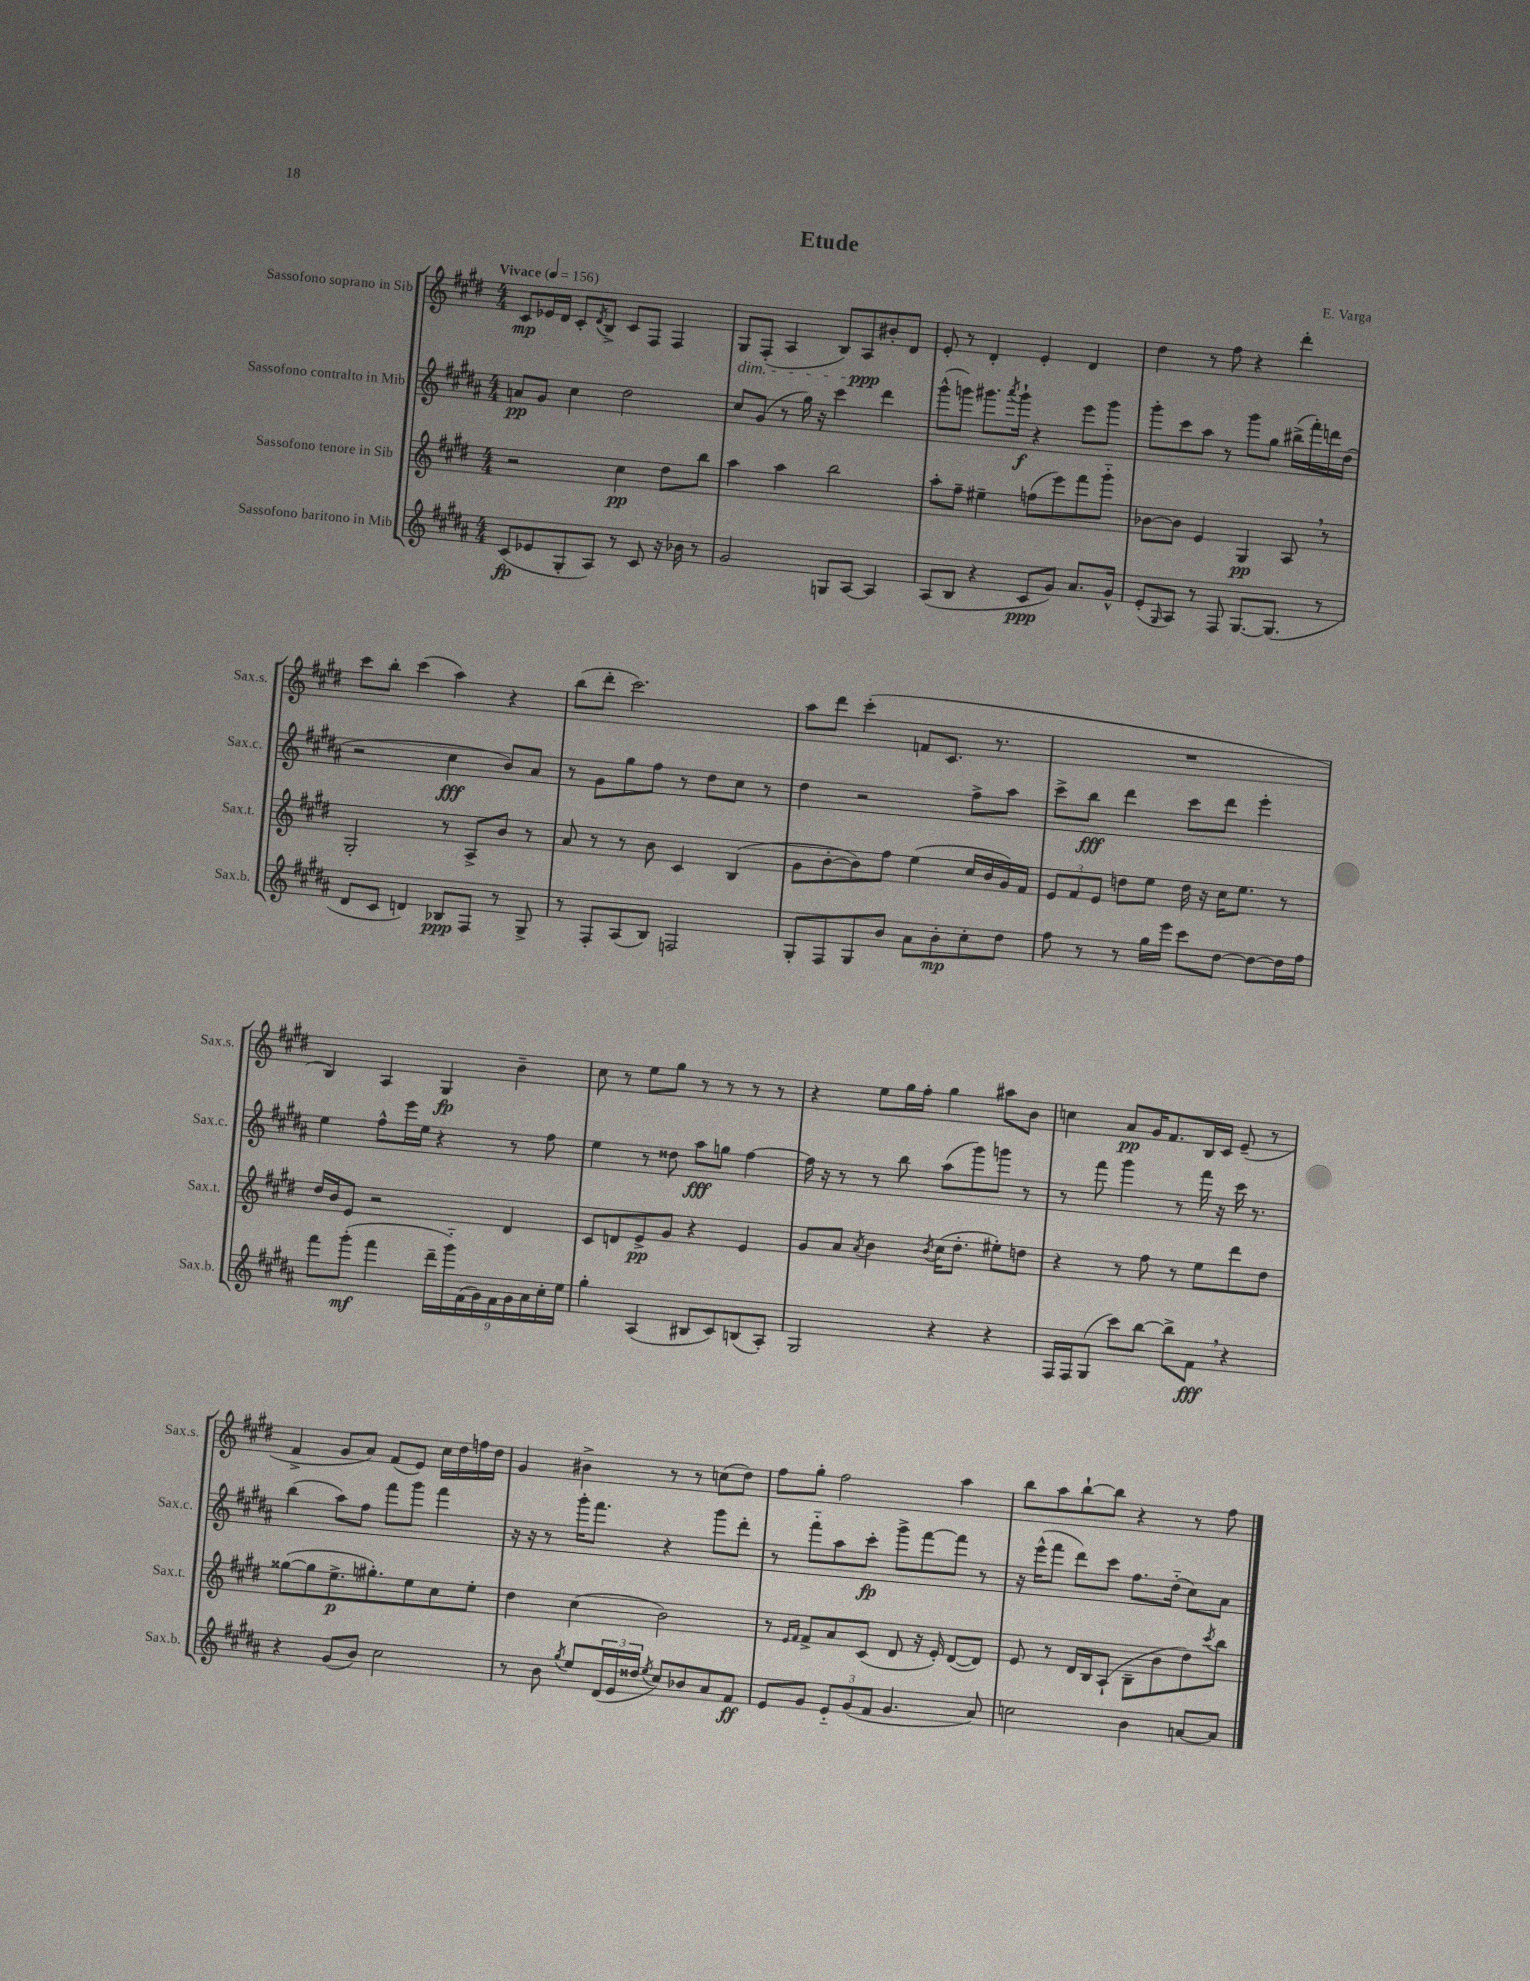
\header { title = "Etude" composer = "E. Varga" }
<<
\new StaffGroup <<
\new Staff = "s0" \with { instrumentName = "Sassofono soprano in Sib" shortInstrumentName = "Sax.s." } {
    \clef treble \key e \major \numericTimeSignature \time 4/4 \tempo "Vivace" 4 = 156
    cis'8\mp ees'16 dis'16 cis'8-. \acciaccatura { dis'8 } b8-> cis'8 fis8 fis4 |
    gis8\dim fis8-.( a4 b8) a8\ppp\! bis'8-. dis'8 |
    e'8-. r8 dis'4-. e'4-. dis'4 |
    dis''4 r8 fis''8 r4 dis'''4-. |
    cis'''8 b''8-. cis'''4( a''4) r4 |
    b''8( dis'''8-. cis'''2.) |
    a''8 dis'''8 cis'''4-.( f'8 cis'8. r8. |
    R1 |
    b4) a4 gis4\fp b'4-- |
    cis''8 r8 e''8 gis''8 r8 r8 r8 r8 |
    r4 e''8 gis''16 fis''16-. gis''4 ais''8 b'8 |
    c''4 a'8\pp gis'16 fis'8. b16 cis'16 e'8--( r8 |
    fis'4-> gis'8 a'8) fis'8( e'8) cis''16 dis''16 f''16 dis''16 |
    gis'4 bis'4-> r8 r8 c''8( dis''8) |
    fis''8 gis''8-. fis''2 a''4 |
    b''8 a''8 b''8~-! b''8 r4 r8 fis''8 \bar "|." |
}
\new Staff = "s1" \with { instrumentName = "Sassofono contralto in Mib" shortInstrumentName = "Sax.c." } {
    \clef treble \key b \major \numericTimeSignature \time 4/4
    a'8\pp gis'8 cis''4 dis''2 |
    cis''8 gis'8( r8 gis''16) r16 cis'''4 dis'''4 |
    gis'''8-^( g'''8) gis'''8. \acciaccatura { ais'''8 } gis'''16-!\f r4 e'''8 gis'''8 |
    gis'''8-. cis'''8 ais''8 r8 gis'''8 gis''8 bis''16->( fis'''16-.) d'''16 dis''16( |
    r2 cis''4\fff b'8) ais'8 |
    r8 gis'8 gis''8 fis''8 r8 dis''8 cis''8 r8 |
    dis''4 r2 fis''8-> ais''8 |
    cis'''8-> b''8\fff dis'''4 cis'''8 dis'''8 e'''4-. |
    e''4 fis''8-^ e'''16 e''16 r4 r8 fis''8 |
    e''4 r8 disis''8 ais''8\fff g''8 fis''4~ |
    fis''16 r16 r8 r8 b''8 ais''8( gis'''8) g'''8 r8 |
    r8 fis'''8 gis'''4 r8 fis'''16 r16 cis'''16 r8. |
    b''4( ais''8) fis''8 fis'''8 gis'''8 fis'''4 |
    r16 r16 r8 gis'''16-. fis'''8. r4 gis'''8 dis'''8-. |
    r8 fis'''8-_ ais''8 cis'''8-.\fp gis'''8-> fis'''8~ fis'''8 r8 |
    r16 e'''16-^( fis'''8 dis'''8) cis'''8 fis''8. dis''16-_( cis''8) ais'8 \bar "|." |
}
\new Staff = "s2" \with { instrumentName = "Sassofono tenore in Sib" shortInstrumentName = "Sax.t." } {
    \clef treble \key e \major \numericTimeSignature \time 4/4
    r2 cis''4\pp dis''8 b''8 |
    a''4 a''4 b''2 |
    a''8-. fis''8-- eis''4-- f''8( e'''8) fis'''8 gis'''8-_ |
    bes'8~ bes'8 e'4 gis4\pp a8 \breathe r8 |
    gis2-. r8 a8-> b'8 r8 |
    a'8 r8 r8 b'8 cis'4 b4( |
    gis'8 b'8~-. b'8) fis''8 e''4( cis''16 b'16 gis'16) fis'16 |
    \tuplet 3/2 { e'8 fis'8 e'8 } d''8 e''8 d''16 r16 cis''16 e''8. r8 |
    dis''16 b'16 e'8 r2 dis'4 |
    cis'8 d'8 e'8->\pp gis'8 r4 e'4 |
    gis'8 a'8 \acciaccatura { a'8 } b'4 \acciaccatura { b'8 } cis''16( dis''8.-. eis''8-.) d''8 |
    r4 r8 fis''8 r8 e''8 dis'''8 dis''8 |
    gisis''8~( gisis''8 e''8.->\p gis''8.-.) e''8 cis''8 e''8-. |
    dis''4 cis''4( b'2) |
    r8 \grace { e'16 fis'16 } fis'8-> a'8 cis'8( dis'8 r16 e'16-.) dis'8~( dis'8) |
    e'8 r8 dis'16 b16 a8-!( b8-- b'8 dis''8) \acciaccatura { cis'''8 } b''8 \bar "|." |
}
\new Staff = "s3" \with { instrumentName = "Sassofono baritono in Mib" shortInstrumentName = "Sax.b." } {
    \clef treble \key b \major \numericTimeSignature \time 4/4
    cis'8\fp( ees'8 gis8-. ais8) r8 cis'8 r16 bes'16 r8 |
    gis'2 g8 ais8~ ais4 |
    ais8( b8 r4 cis'8\ppp gis'8) ais'8. gis'16-^ |
    e'8-.( \grace { gis16 } ais8) r8 fis8 gis8.~ gis8.( r8 |
    dis'8 cis'8 d'4) bes8\ppp fis8 r8 gis8-> |
    r8 fis8-. ais8( b8) f2 |
    gis8-. fis8 gis8 b'8 ais'8 b'8-.\mp cis''8-. dis''8 |
    fis''8 r8 r8 gis''16 e'''16 cis'''8 dis''8~ dis''8~ dis''16 fis''16 |
    fis'''8 gis'''8-.\mf( fis'''4 \tuplet 9/8 { dis'''16-- gis'''16-_) fis'16( gis'16) fis'16 gis'16 ais'16 cis''16-. e''16 } |
    gis''4-. ais4( bis8 cis'8) b8( ais8-.) |
    gis2 r4 r4 |
    fis16 fis16 gis8( cis'''8) b''8~ b''8-> fis'8\fff \breathe r4 |
    r4 gis'8( b'8) cis''2 |
    r8 b'8 \acciaccatura { gis''8 } e''8 \tuplet 3/2 { dis'16( e'16 disis''16 } \acciaccatura { e''8 } cis''8) bes'8 ais'8 fis'8\ff |
    e'8 gis'8 \tuplet 3/2 { e'8-_ gis'8( fis'8 } gis'4. ais'8) |
    c''2 b'4 a'8~ a'8 \bar "|." |
}
>>
>>
\layout { \context { \Score \remove "Bar_number_engraver" } }
